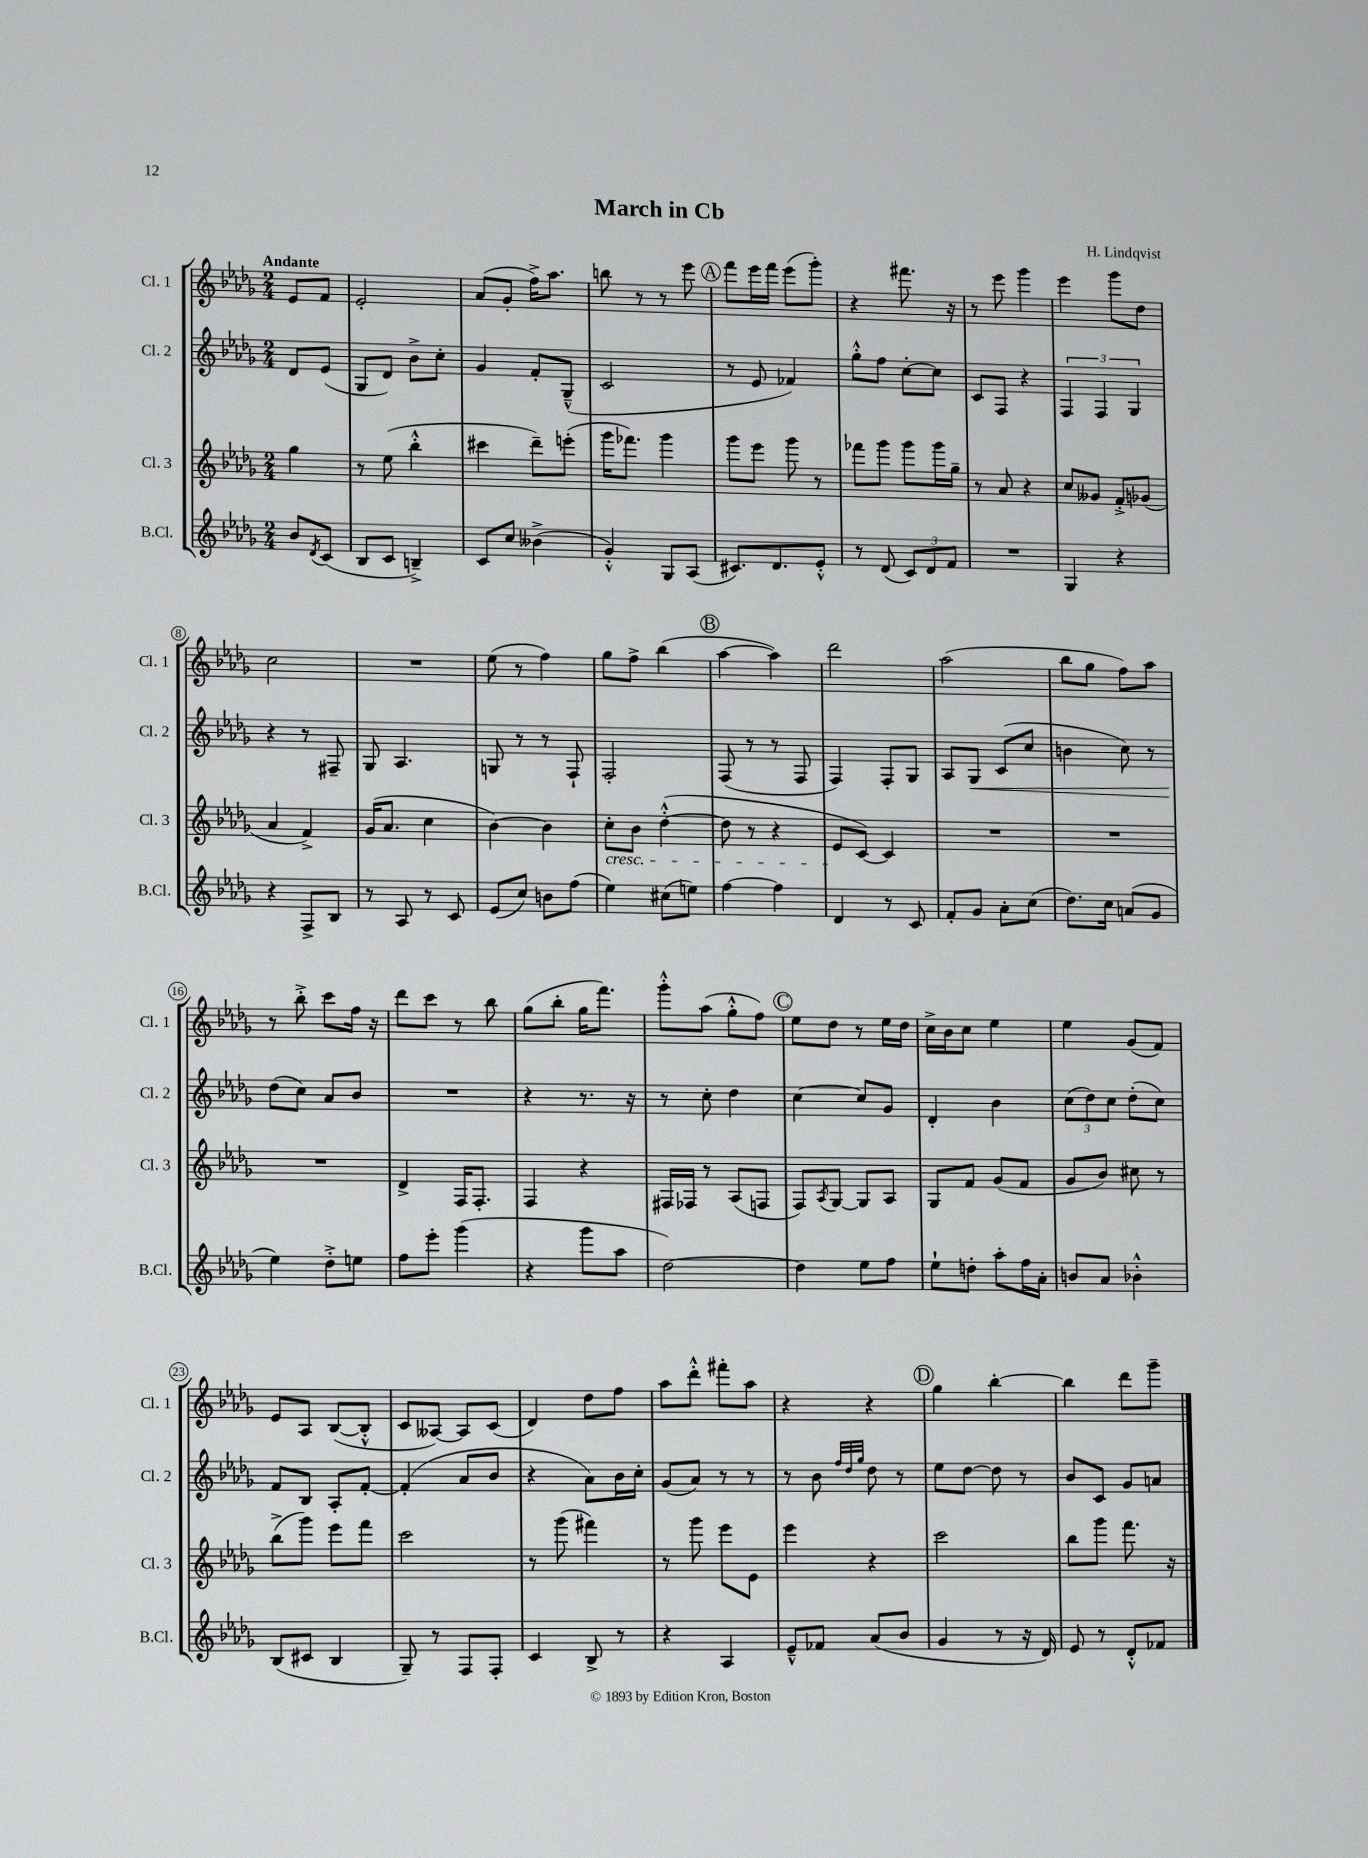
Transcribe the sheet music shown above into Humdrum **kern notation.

**kern	**kern	**kern	**kern
*staff4	*staff3	*staff2	*staff1
*clefG2	*clefG2	*clefG2	*clefG2
*k[b-e-a-d-g-]	*k[b-e-a-d-g-]	*k[b-e-a-d-g-]	*k[b-e-a-d-g-]
*M2/4	*M2/4	*M2/4	*M2/4
8b-	4gg-	8d-	8e-
8qd-	.	.	.
(8c	.	(8e-	8f
=	=	=	=
8B-	8r	8G-	2e-'
8c	(8ee-	8d-)	.
4B~^)	4bb-'^^	8b-^	.
.	.	8cc'	.
=	=	=	=
8c	4ccc#	4g-	(8a-
8cc	.	.	8g-'
(4b--^	8ddd-~)	8f'	16ff^)
.	.	.	8.aa-
.	(8eee'	(8G-~^^	.
=	=	=	=
4g-'^^)	16ggg-	2c	8bb
.	8.fff-)	.	.
.	.	.	8r
8G-	4ggg-	.	8r
(8A-	.	.	8eee-
=	=	=	=
8.c#)	8ggg-	8r	8fff
.	8eee-	8e-	16eee-
8.d-	.	.	16fff
.	8ggg-	4f-)	(8eee-
8e-'^^	8r	.	8ggg-')
=	=	=	=
8r	8fff-	8gg-'^^	4r
(8d-	8ggg-	8ff	.
12c)	8ggg-	[8cc'	8.fff#
12d-	.	.	.
.	16ggg-	8cc]	.
12f	.	.	.
.	16gg-~	.	16r
=	=	=	=
2r	8r	8c	8r
.	8a-	8F	8eee-
.	4r	4r	4ggg-
=	=	=	=
4G-	8cc	6F	4eee-
.	8g--	.	.
.	.	6F	.
4r	8f'^	.	8ggg-
.	.	6G-	.
.	(8g-	.	8dd-
=	=	=	=
4r	4a-	4r	2cc
8F^	4f^)	8r	.
8B-	.	8F#~	.
=	=	=	=
8r	(16g-	8G-	2r
.	8.a-	.	.
8A-	.	4.A-	.
8r	4cc	.	.
8c	.	.	.
=	=	=	=
(8e-	[4b-)	8G	(8ee-
8cc)	.	8r	8r
8b	4b-]	8r	4ff)
(8ff	.	8F`	.
=	=	=	=
4ee-)	8cc'	2F'	8gg-
.	8b-	.	8ff^
(8cc#	([4dd-'^^	.	(4bb-
8ee)	.	.	.
=	=	=	=
[4ff	8dd-]	(8F	[4aa-
.	8r	8r	.
4ff]	4r	8r	4aa-])
.	.	8F	.
=	=	=	=
4d-	8e-	4F)	2ddd-
.	[8c)	.	.
8r	4c]	8F'	.
8c	.	8G-	.
=	=	=	=
8f'	2r	8A-	(2aa-
8g-	.	8G-	.
8a-'	.	(8c	.
(8cc	.	8cc	.
=	=	=	=
8.dd-)	2r	4b	8bb-
.	.	.	8gg-
16cc	.	.	.
(8a	.	8cc)	8ff)
8g-	.	8r	8aa-
=	=	=	=
4ee-)	2r	(8dd-	8r
.	.	8cc)	8bb-'^
8dd-'^	.	8a-	8ccc
8ee	.	8b-	16ff
.	.	.	16r
=	=	=	=
8ff	4d-^	2r	8ddd-
8eee-'	.	.	8ccc
(4ggg-	16F	.	8r
.	8.F'	.	.
.	.	.	8bb-
=	=	=	=
4r	4F	4r	(8gg-
.	.	.	8bb-'
8ggg-	4r	8.r	16gg-
.	.	.	8.fff)
8aa-	.	.	.
.	.	16r	.
=	=	=	=
[2dd-)	16F#	8r	8ggg-'^^
.	16F-	.	.
.	8r	8cc'	(8aa-
.	(8A-	4dd-	8gg-'^^
.	8F	.	8ff)
=	=	=	=
4dd-]	8F)	[4cc	8ee-
.	8qA-	.	.
.	[8G-	.	8dd-
8ee-	8G-]	8cc]	8r
8ff	8A-	8g-	16ee-
.	.	.	16dd-
=	=	=	=
8ee-`	8G-	4d-'	16cc^
.	.	.	16b-
8dd'	8f	.	8cc
8aa-'	(8g-	4b-	4ee-
16ff	8f	.	.
16a-'	.	.	.
=	=	=	=
8b	8g-	(12cc	4ee-
.	.	12dd-)	.
8a-	8b-)	.	.
.	.	12cc	.
4b-'^^	8cc#	(8dd-'	(8g-
.	8r	8cc)	8f)
=	=	=	=
(8B-	(8bb-^	8f	8e-
8c#	8ggg-)	8B-	8A-
4B-	8eee-	8A-'	([8B-
.	8fff	[8f'	8B-'^^]
=	=	=	=
8G-~)	2ccc	(4f']	8c
8r	.	.	[8A--)
8F	.	8a-	8A--]
8F'	.	8b-	(8c
=	=	=	=
4c	8r	4r	4d-)
.	(8ggg-	.	.
8B-^	4fff#)	8a-)	8dd-
8r	.	16b-	8ff
.	.	16cc'	.
=	=	=	=
4r	8r	(8g-	8aa-
.	8ggg-	8a-)	8ddd-'^^
4A-	8eee-	8r	8fff#'
.	8e-	8r	8aa-
=	=	=	=
8e-~^^	4eee-	8r	4r
8f-	.	8b-	.
.	.	32qqff	.
.	.	32qqdd-	.
.	.	32qqgg-	.
(8a-	4r	8dd-	4r
8b-	.	8r	.
=	=	=	=
4g-	2ccc	8ee-	4gg-
.	.	[8dd-	.
8r	.	8dd-]	[4bb-'
16r	.	8r	.
16d-)	.	.	.
=	=	=	=
8e-	8bb-	8b-	4bb-]
8r	8ggg-	8c	.
8d-'^^	8.fff	8g-	8ddd-
8f-	.	8a	8ggg-~
.	16r	.	.
==	==	==	==
*-	*-	*-	*-
